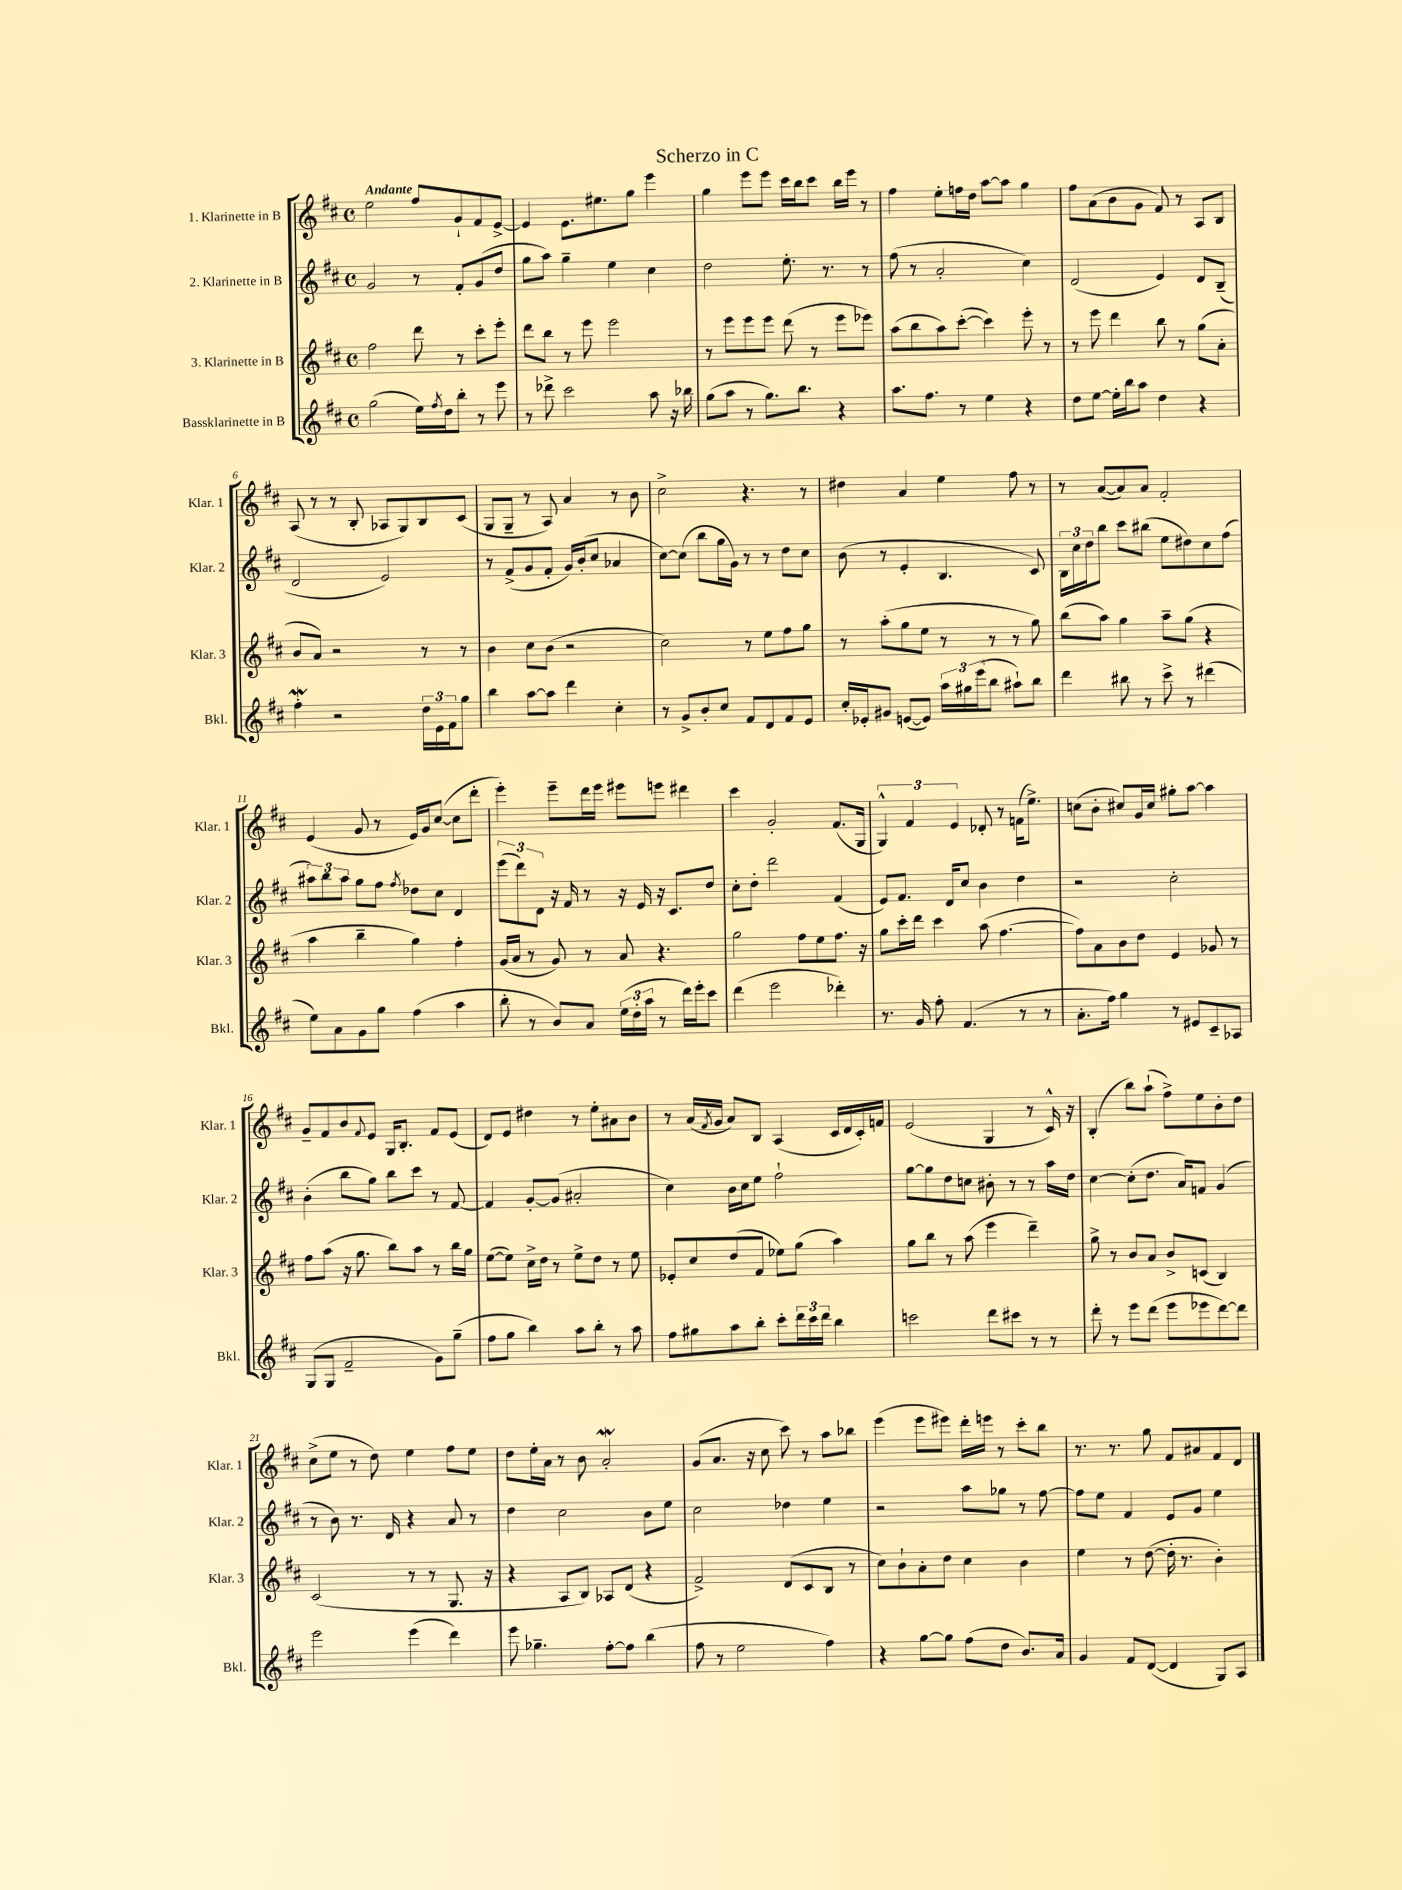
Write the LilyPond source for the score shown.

\header { title = "Scherzo in C" }
<<
\new StaffGroup <<
\new Staff = "s0" \with { instrumentName = "1. Klarinette in B" shortInstrumentName = "Klar. 1" } {
    \clef treble \key d \major \defaultTimeSignature \time 4/4 \tempo "Andante"
    e''2 fis''8 g'8-! fis'8 e'8~-> |
    e'4 e'8. eis''8. g''8 e'''4 |
    g''4 e'''8 e'''8 cis'''16 b''16 cis'''8 b''16 e'''16 r8 |
    fis''4 e''8-. f''16 d''16 a''8~ a''8 g''4 |
    fis''8 a'8( b'8 g'8 fis'8) r8 a8 b8 |
    a8( r8 r8 b8-. aes8 g8) b8 cis'8( |
    g8 g8-- r8 a8) a'4 r8 b'8 |
    cis''2-> r4. r8 |
    dis''4 a'4 e''4 fis''8 r8 |
    r8 a'8~( a'8) a'8 fis'2-. |
    e'4( g'8 r8 e'16) g'16 cis''8~( cis''8 d'''8-. |
    e'''4-.) e'''8-- d'''16 e'''16 eis'''8 e'''8 dis'''4 |
    cis'''4 g'2-. fis'8.( g16 |
    \tuplet 3/2 { g4-^) fis'4 e'4 } des'8-. r8 f'16( e''8.->) |
    c''8( b'8-. cis''8) g'16 cis''16 gis''8-. a''8~ a''4 |
    g'8-- fis'8 b'8 \appoggiatura { fis'8 } e'8 g16 b8.-. fis'8 e'8( |
    d'8) e'8 dis''4 r8 e''8-. ais'8 b'8 |
    r8 a'16( \acciaccatura { fis'8 } g'16 a'8) b8 a4( cis'16 d'16 cis'16-.) f'16 |
    e'2( g4 r8 cis'16-^) r16 |
    b4-.( b''8) a''8-!( fis''8->) e''8 b'8-. d''8 |
    cis''8->( e''8 r8 d''8) e''4 fis''8 e''8 |
    d''8 e''16-. a'16 r8 b'8 a'2-.\mordent |
    g'8( a'8. r16 cis''8 cis'''8) r8 a''8 bes''8 |
    e'''4( e'''8 eis'''8) d'''16-. e'''16 r8 cis'''8-. b''8 |
    r8. r8. g''8 fis'8 ais'8 fis'8 d'8 \bar "|." |
}
\new Staff = "s1" \with { instrumentName = "2. Klarinette in B" shortInstrumentName = "Klar. 2" } {
    \clef treble \key d \major \defaultTimeSignature \time 4/4
    g'2 r8 fis'8-. g'8( d''8 |
    g''8 a''8) g''4-- e''4 cis''4 |
    d''2 e''8.-. r8. r8 |
    fis''8( r8 a'2-. cis''4) |
    d'2( e'4) d'8 b8--( |
    d'2 e'2) |
    r8 fis'8->( g'8 fis'8-. g'16) b'16-.( cis''8 aes'4 |
    cis''8~) cis''8( b''8 g''16 g'16) r8 r8 d''8 cis''8 |
    b'8( r8 e'4-. b4. cis'8) |
    \tuplet 3/2 { b16 cis''16 d''16 } b''8 cis'''8 bis''8( e''8 dis''8) cis''8 fis''8( |
    \tuplet 3/2 { ais''8) b''8 ais''8 } g''8 fis''8 \acciaccatura { fis''8 } des''8 cis''8 d'4 |
    \tuplet 3/2 { e'''8( d'''8) d'8 } r16 fis'16 r8 r16 e'16 r16 cis'8. d''8 |
    cis''8-. d''8-. d'''2 fis'4( |
    e'8) fis'8. d'16 cis''8 b'4 d''4 |
    r2 cis''2-. |
    b'4-.( b''8 g''8) b''8 cis'''8 r8 fis'8~ |
    fis'4 g'8~-. g'8( ais'2-. |
    cis''4) b'16 cis''16 e''8 fis''2-! |
    g''8~ g''8 d''8 c''8 bis'8-. r8 r8 a''16 d''16 |
    cis''4~ cis''8-.( d''8. a'16) f'8 g'4( |
    r8 b'8) r8. d'16 r4 a'8 r8 |
    d''4 cis''2 b'8 e''8 |
    cis''2 des''4 e''4 |
    r2 a''8 ges''8 r8 fis''8~ |
    fis''8 e''8 fis'4 e'8 g'8 e''4 \bar "|." |
}
\new Staff = "s2" \with { instrumentName = "3. Klarinette in B" shortInstrumentName = "Klar. 3" } {
    \clef treble \key d \major \defaultTimeSignature \time 4/4
    fis''2 d'''8 r8 cis'''8-. e'''8-. |
    d'''8 b''8 r8 e'''8 e'''2 |
    r8 e'''8 e'''8 e'''8 d'''8( r8 e'''8 ees'''8) |
    a''8( b''8 a''8) cis'''8~-.( cis'''4) e'''8-. r8 |
    r8 e'''8 d'''4 b''8 r8 g''8( a'8-. |
    b'8 a'8) r2 r8 r8 |
    b'4 cis''8 b'8( r2 |
    cis''2) r8 e''8 fis''8 g''8 |
    r8 a''8-.( g''8 e''8 r8 r8 r8 g''8) |
    b''8( a''8) g''4 a''8-- g''8( r4 |
    a''4 b''4-- g''4) fis''4-. |
    g'16( a'16 r8 g'8) r8 a'8 r4. |
    g''2 fis''8 e''8 fis''8. r16 |
    g''8 cis'''16-. d'''16 cis'''4 a''8( fis''4.~ |
    fis''8) a'8 b'8 d''8 e'4 ges'8 r8 |
    fis''8 a''8( r16 g''8. b''8) a''8 r8 b''16 g''16 |
    e''8~( e''8) cis''16-> d''16 r8 e''8-> d''8 r8 e''8 |
    ees'8-. cis''8 d''8( fis'8 ees''8) g''8( a''4) |
    g''8 b''8 r8 a''8( e'''4 d'''4--) |
    g''8-> r8 b'8 a'8 b'8-> c'8( b4) |
    cis'2( r8 r8 g8. r16 |
    r4 a8 b8) aes8 d'8( r4 |
    fis'2->) d'8( cis'8 b8 r8 |
    cis''8) b'8-! a'8-. d''8 cis''4 b'4 |
    e''4 r8 d''8~( d''16-. r8. b'4-.) \bar "|." |
}
\new Staff = "s3" \with { instrumentName = "Bassklarinette in B" shortInstrumentName = "Bkl." } {
    \clef treble \key d \major \defaultTimeSignature \time 4/4
    g''2( e''16) \acciaccatura { fis''8 } d''16 b''8-. r8 e'''8 |
    r8 des'''8-> cis'''2 a''8 r16 bes''16 |
    g''8( a''8 r8 g''8.) b''8. r4 |
    a''8. fis''8. r8 e''4 r4 |
    d''8 e''8~ e''16-. b''16 a''8 d''4 r4 |
    fis''4-.\mordent r2 \tuplet 3/2 { d''16 e'16 fis'16 } g''8 |
    b''4 a''8~ a''8 d'''4 cis''4-. |
    r8 g'8-> b'8-. cis''8 fis'8 d'8 fis'8 e'8 |
    cis''16-. ees'16-. gis'8 e'8~( e'8) \tuplet 3/2 { a''16 gis''16 e'''16( } b''8 ais''8-!) b''8 |
    d'''4 bis''8 r8 cis'''8-> r8 dis'''4( |
    e''8) a'8 g'8 g''8 fis''4( a''4 |
    b''8-. r8 b'8) a'8 \tuplet 3/2 { e''16( d''16-. a''16 } r8 d'''16) e'''16-. cis'''8 |
    d'''4( e'''2 des'''4-.) |
    r8. g'16 fis''8-. fis'4.( r8 r8 |
    a'8.-. fis''16) g''4 r8 eis'8 cis'8-- aes8 |
    g8( g8 fis'2-- g'8) g''8--( |
    fis''8 g''8 b''4) a''8 b''8-. r8 a''8 |
    fis''8 gis''8 a''8 b''8-. cis'''8-. \tuplet 3/2 { d'''16 cis'''16 d'''16 } b''4 |
    c'''2 d'''8 cis'''8 r8 r8 |
    d'''8-. r8 e'''8 d'''8( e'''8 ees'''8 d'''8~) d'''8 |
    e'''2 e'''4( d'''4) |
    e'''8 ges''4.-- fis''8~-. fis''8 b''4( |
    fis''8 r8 e''2 fis''4) |
    r4 g''8~ g''8 fis''8( d''8 b'8.) a'16 |
    g'4 fis'8 d'8~( d'4 g8) a8 \bar "|." |
}
>>
>>
